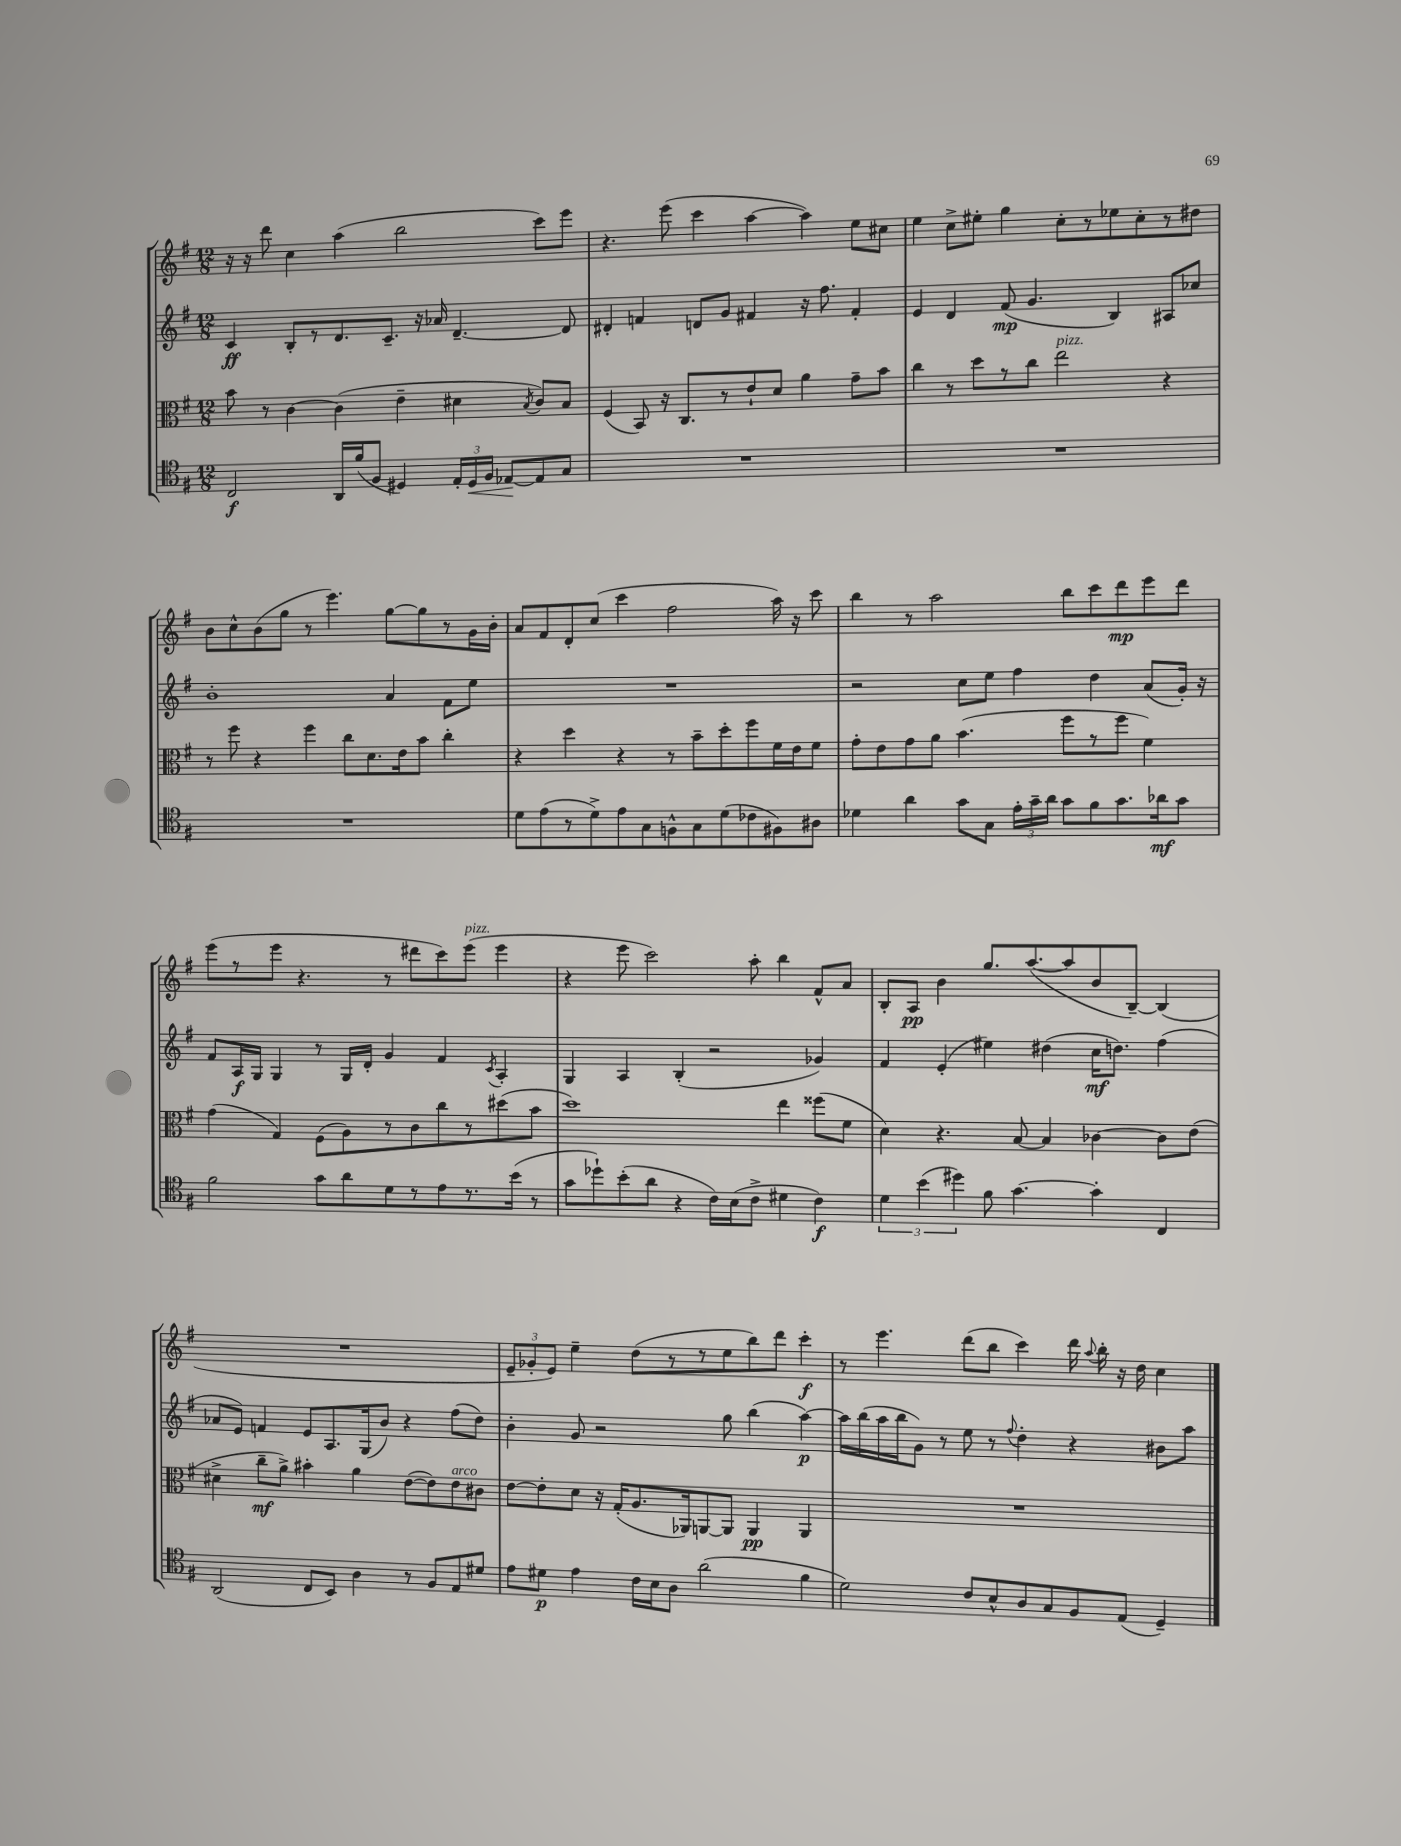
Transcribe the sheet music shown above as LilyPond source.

<<
\new StaffGroup <<
\new Staff = "s0" {
    \clef treble \key g \major \numericTimeSignature \time 12/8
    \autoBeamOff r16 r16 d'''8 c''4 a''4( b''2 c'''8[) e'''8] |
    r4. e'''8( c'''4 a''4~ a''4) e''8[ cis''8] |
    e''4 c''8[-> eis''8]-. g''4 c''8[-. r8 ees''8 c''8-. r8 dis''8] |
    b'8[ c''8-^ b'8( g''8] r8 e'''4.) g''8[~ g''8 r8 g'16 b'16]-. |
    a'8[ fis'8 d'8-. c''8]( c'''4 fis''2 a''16) r16 c'''8 |
    b''4 r8 a''2 b''8[ c'''8 d'''8\mp e'''8 d'''8] |
    e'''8[( r8 e'''8] r4. r8 dis'''8[ c'''8) e'''8]^\markup { \italic "pizz." }( e'''4 |
    r4 e'''8 c'''2) a''8-. b''4 fis'8[-^ a'8] |
    b8[-. a8]\pp b'4 g''8.[ a''8.~( a''8 b'8 b8]~--) b4( |
    R1. |
    \tuplet 3/2 { e'8[-- ges'8-. e'8]) } e''4-- d''8[( r8 r8 e''8 b''8) d'''8] c'''4-.\f |
    r8 e'''4. d'''8[( b''8] c'''4) d'''16 \appoggiatura { a''8 } b''16-. r16 d''16 c''4 \bar "|." |
}
\new Staff = "s1" {
    \clef treble \key g \major \numericTimeSignature \time 12/8
    \autoBeamOff c'4\ff b8[-. r8 d'8. c'8.]-- r16 aes'16 d'4.~-- d'8 |
    dis'4-. f'4 d'8[ g'8] fis'4 r16 fis''8. fis'4-. |
    e'4 d'4 fis'8\mp( g'4. b4) ais8[ ces''8] |
    b'1-. a'4 fis'8[ e''8] |
    R1. |
    r2 c''8[ e''8] fis''4 d''4 a'8[( g'16]-.) r16 |
    fis'8[ a16\f g16] g4 r8 g16[ d'16]-. g'4 fis'4 \acciaccatura { c'8 } a4-. |
    g4 a4 b4-.( r2 ges'4) |
    fis'4 e'4-.( eis''4) dis''4( c''16[\mf d''8.]) fis''4( |
    aes'8[ e'8]) f'4 e'8[ a8. g16( b'8]) r4 fis''8[( d''8]) |
    b'4-. g'8 r2 g''8 b''4( a''4~\p) |
    a''16[ b''16( a''16 b''16 g'8]) r8 e''8 r8 \appoggiatura { fis''8 } d''4-. r4 bis'8[ a''8] \bar "|." |
}
\new Staff = "s2" {
    \clef alto \key g \major \numericTimeSignature \time 12/8
    \autoBeamOff b'8 r8 c'4~ c'4( e'4-- dis'4 \acciaccatura { b8 } c'8[) b8] |
    fis4( b,8) r16 c8.[ r8 e'8-! d'8] a'4 g'8[-- b'8] |
    c''4 r8 d''8[ r8 c''8] e''2^\markup { \italic "pizz." } r4 |
    r8 fis''8 r4 fis''4 c''8[ d'8. e'16 b'8] c''4-. |
    r4 d''4 r4 r8 b'8[-- d''8-. fis''8 fis'16 e'16 fis'8] |
    g'8[-. e'8 g'8 a'8] b'4.( fis''8[ r8 fis''8] fis'4) |
    g'4( g4) fis8[( a8) r8 c'8 c''8 r8 dis''8( b'8] |
    d''1) e''4 fisis''8[( fis'8] |
    d'4) r4. b8~ b4 ces'4~ ces'8[ e'8]( |
    dis'4-> c''8[--\mf a'8]->) bis'4-. a'4 e'8[~( e'8) e'8^\markup { \italic "arco" } cis'8] |
    e'8[~ e'8-. d'8] r16 g16[-.( a8. aes,16) a,8~ a,8] a,4\pp a,4 |
    R1. \bar "|." |
}
\new Staff = "s3" {
    \clef tenor \key g \major \numericTimeSignature \time 12/8
    \autoBeamOff c2\f a,16[ fis'16( fis8] dis4) \tuplet 3/2 { e16[-. dis16\< fis16] } ees8[~\! ees8 g8] |
    R1. |
    R1. |
    R1. |
    d'8[ e'8( r8 d'8->) e'8 g8 f8-^ g8 d'8( ces'8 fis8) ais8] |
    des'4 a'4 g'8[ g8] \tuplet 3/2 { e'16[-. g'16-- a'16] } g'8[ fis'8 g'8. aes'16\mf g'8] |
    fis'2 g'8[ a'8 d'8 r8 e'8 r8. b'16]( r8 |
    g'8[ des''8-!) b'8-.( a'8] r4 c'16[) b16( c'8]-> dis'4 c'4\f) |
    \tuplet 3/2 { d'4 b'4( dis''4) } fis'8 g'4.~ g'4-. c4 |
    a,2( c8[ b,8]) a4 r8 fis8[ e8 dis'8] |
    e'8[ dis'8]\p e'4 c'16[ b16 a8] a'2( fis'4 |
    d'2) c'8[ b8-^ a8 g8 fis8 e8]( d4--) \bar "|." |
}
>>
>>
\layout { \context { \Score \remove "Bar_number_engraver" } }
